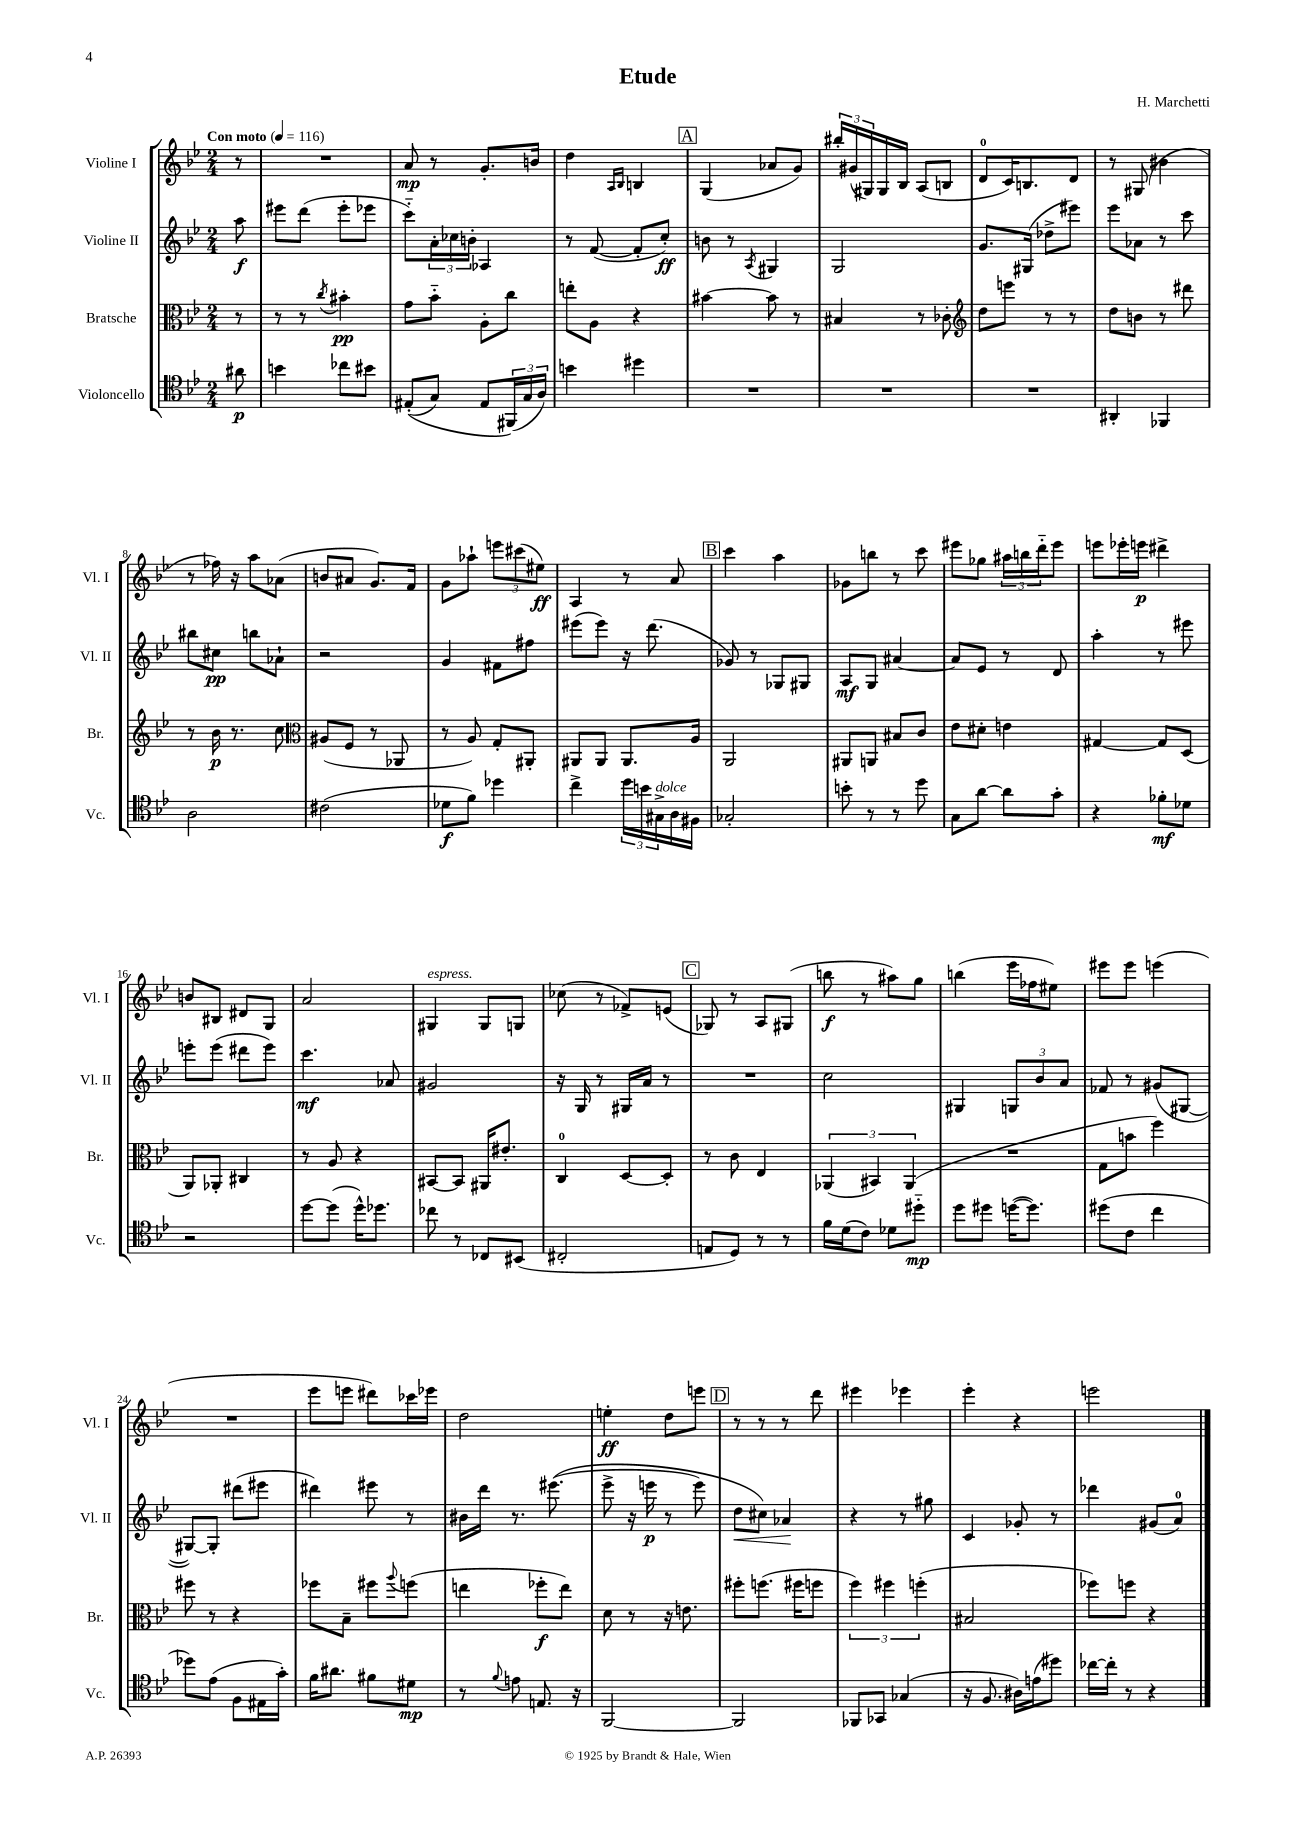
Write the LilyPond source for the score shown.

\header { title = "Etude" composer = "H. Marchetti" }
<<
\new StaffGroup <<
\new Staff = "s0" \with { instrumentName = "Violine I" shortInstrumentName = "Vl. I" } {
    \clef treble \key bes \major \numericTimeSignature \time 2/4 \partial 8 \tempo "Con moto" 4 = 116
    r8 |
    R2 |
    a'8\mp r8 g'8.-. b'16 |
    d''4 \grace { a16 bes16 } b4 |
    \mark \markup { \box "A" } g4( aes'8 g'8) |
    \tuplet 3/2 { bis''16-. gis'16( gis16) } gis16 bes16 a8( b8 |
    d'8-0 c'16) b8. d'8 |
    r8 gis8( bis'4 |
    r8 fes''16) r16 a''8 aes'8( |
    b'8 ais'8 g'8.) f'16 |
    g'8 aes''8-! \tuplet 3/2 { e'''8 cis'''8( eis''8\ff) } |
    a4 r8 a'8 |
    \mark \markup { \box "B" } c'''4 a''4 |
    ges'8 b''8 r8 c'''8 |
    eis'''8 ges''8 \tuplet 3/2 { ais''16 b''16 d'''16-_ } eis'''8 |
    e'''8 ees'''16-. e'''16\p dis'''4-> |
    b'8 bis8 dis'8 g8 |
    a'2 |
    gis4^\markup { \italic "espress." } gis8 g8 |
    ces''8( r8 fes'8->) e'8( |
    \mark \markup { \box "C" } ges8) r8 a8 gis8( |
    b''8\f r8 ais''8) g''8 |
    b''4( ees'''16 fes''16 eis''8) |
    eis'''8 eis'''8 e'''4( |
    R2 |
    ees'''8 e'''8 dis'''8) ces'''16 ees'''16 |
    d''2 |
    e''4-.\ff d''8 e'''8 |
    \mark \markup { \box "D" } r8 r8 r8 d'''8 |
    eis'''4 ees'''4 |
    ees'''4-. r4 |
    e'''2 \bar "|." |
}
\new Staff = "s1" \with { instrumentName = "Violine II" shortInstrumentName = "Vl. II" } {
    \clef treble \key bes \major \numericTimeSignature \time 2/4 \partial 8
    a''8\f |
    eis'''8 d'''8( eis'''8-. ees'''8 |
    c'''8-_) \tuplet 3/2 { a'16-. ces''16 b'16-. } aes4 |
    r8 f'8~( f'8-. c''8-.\ff) |
    \mark \markup { \box "A" } b'8 r8 \acciaccatura { a8 } gis4 |
    g2 |
    g'8. gis16( des''8-> eis'''8) |
    ees'''8 aes'8 r8 c'''8 |
    bis''8 cis''8\pp b''8 aes'8-! |
    r2 |
    g'4 fis'8 fis''8 |
    eis'''8( eis'''8) r16 d'''8.( |
    \mark \markup { \box "B" } ges'8) r8 ges8 gis8 |
    a8\mf g8 ais'4~ |
    ais'8 ees'8 r8 d'8 |
    a''4-. r8 eis'''8 |
    e'''8-. e'''8( dis'''8 e'''8) |
    c'''4.\mf aes'8 |
    gis'2 |
    r16 g16 r8 gis16 a'16 r8 |
    \mark \markup { \box "C" } R2 |
    c''2 |
    gis4 \tuplet 3/2 { g8 bes'8 a'8 } |
    fes'8 r8 gis'8( gis8~ |
    gis8~) gis8-. dis'''8( eis'''8 |
    dis'''4) eis'''8 r8 |
    bis'16 d'''16 r8. eis'''8.(\( |
    ees'''8-> r16 e'''16\p r8 e'''8) |
    \mark \markup { \box "D" } d''8\< cis''8\) aes'4\! |
    r4 r8 gis''8 |
    c'4 ges'8-. r8 |
    des'''4 gis'8( a'8-0) \bar "|." |
}
\new Staff = "s2" \with { instrumentName = "Bratsche" shortInstrumentName = "Br." } {
    \clef alto \key bes \major \numericTimeSignature \time 2/4 \partial 8
    r8 |
    r8 r8 \acciaccatura { c''8 } bis'4-.\pp |
    g'8 bes'8-_ a8-. c''8 |
    e''8-. a8 r4 |
    \mark \markup { \box "A" } bis'4~ bis'8 r8 |
    bis4 r8 ces'8-. |
    \clef treble d''8 e'''8 r8 r8 |
    d''8 b'8 r8 dis'''8 |
    r8 bes'16\p r8. c''8 |
    \clef alto ais8( f8 r8 aes,8 |
    r8 a8) g8-. ais,8-. |
    ais,8 ais,8 ais,8. a16 |
    \mark \markup { \box "B" } a,2 |
    ais,8 a,8 bis8 c'8 |
    ees'8 dis'8-. e'4 |
    gis4~ gis8 d8( |
    a,8) aes,8-. cis4 |
    r8 a8 r4 |
    bis,8~ bis,8 ais,16 eis'8.-. |
    c4-0 d8~ d8-. |
    \mark \markup { \box "C" } r8 c'8 ees4 |
    \tuplet 3/2 { aes,4( bis,4) aes,4( } |
    R2 |
    g8 b'8 f''4) |
    fis''8 r8 r4 |
    fes''8 bes8-- fis''8 \appoggiatura { a''8 } f''8( |
    e''4 fes''8-.\f e''8) |
    d'8 r8 r16 e'8. |
    \mark \markup { \box "D" } fis''8-. f''8.( fis''16 f''8 |
    \tuplet 3/2 { f''4) fis''4 f''4-.( } |
    bis2 |
    fes''8) f''8 r4 \bar "|." |
}
\new Staff = "s3" \with { instrumentName = "Violoncello" shortInstrumentName = "Vc." } {
    \clef tenor \key bes \major \numericTimeSignature \time 2/4 \partial 8
    ais'8\p |
    b'4 ces''8 bis'8 |
    eis8-.(\( g8) eis8 \tuplet 3/2 { fis,16(\) g16 a16) } |
    b'4 dis''4 |
    \mark \markup { \box "A" } R2 |
    R2 |
    R2 |
    ais,4-. fes,4 |
    a2 |
    cis'2( |
    des'8\f f'8) des''4 |
    c''4-> \tuplet 3/2 { d''16 b'16 gis16->^\markup { \italic "dolce" } } a16 fis16 |
    \mark \markup { \box "B" } ges2-. |
    b'8-. r8 r8 d''8 |
    g8 a'8~ a'8 g'8-. |
    r4 fes'8-.\mf des'8 |
    r2 |
    d''8~ d''8( d''16-^) des''8. |
    ces''8 r8 ces8 bis,8( |
    cis2-. |
    \mark \markup { \box "C" } e8 d8) r8 r8 |
    f'16 d'16( c'8) des'8 dis''8-_\mp |
    d''8 dis''8 d''16~( d''8.) |
    dis''8( c'8 c''4 |
    des''8) ees'8( f8 eis16 g'16-.) |
    f'16 ais'8. fis'8 dis'8\mp |
    r8 \appoggiatura { f'8 } e'8 e8. r16 |
    f,2~ |
    \mark \markup { \box "D" } f,2 |
    fes,8 ges,8 ges4( |
    r16 f8. ais16) e'16( dis''8) |
    ces''16~ ces''16-. r8 r4 \bar "|." |
}
>>
>>
